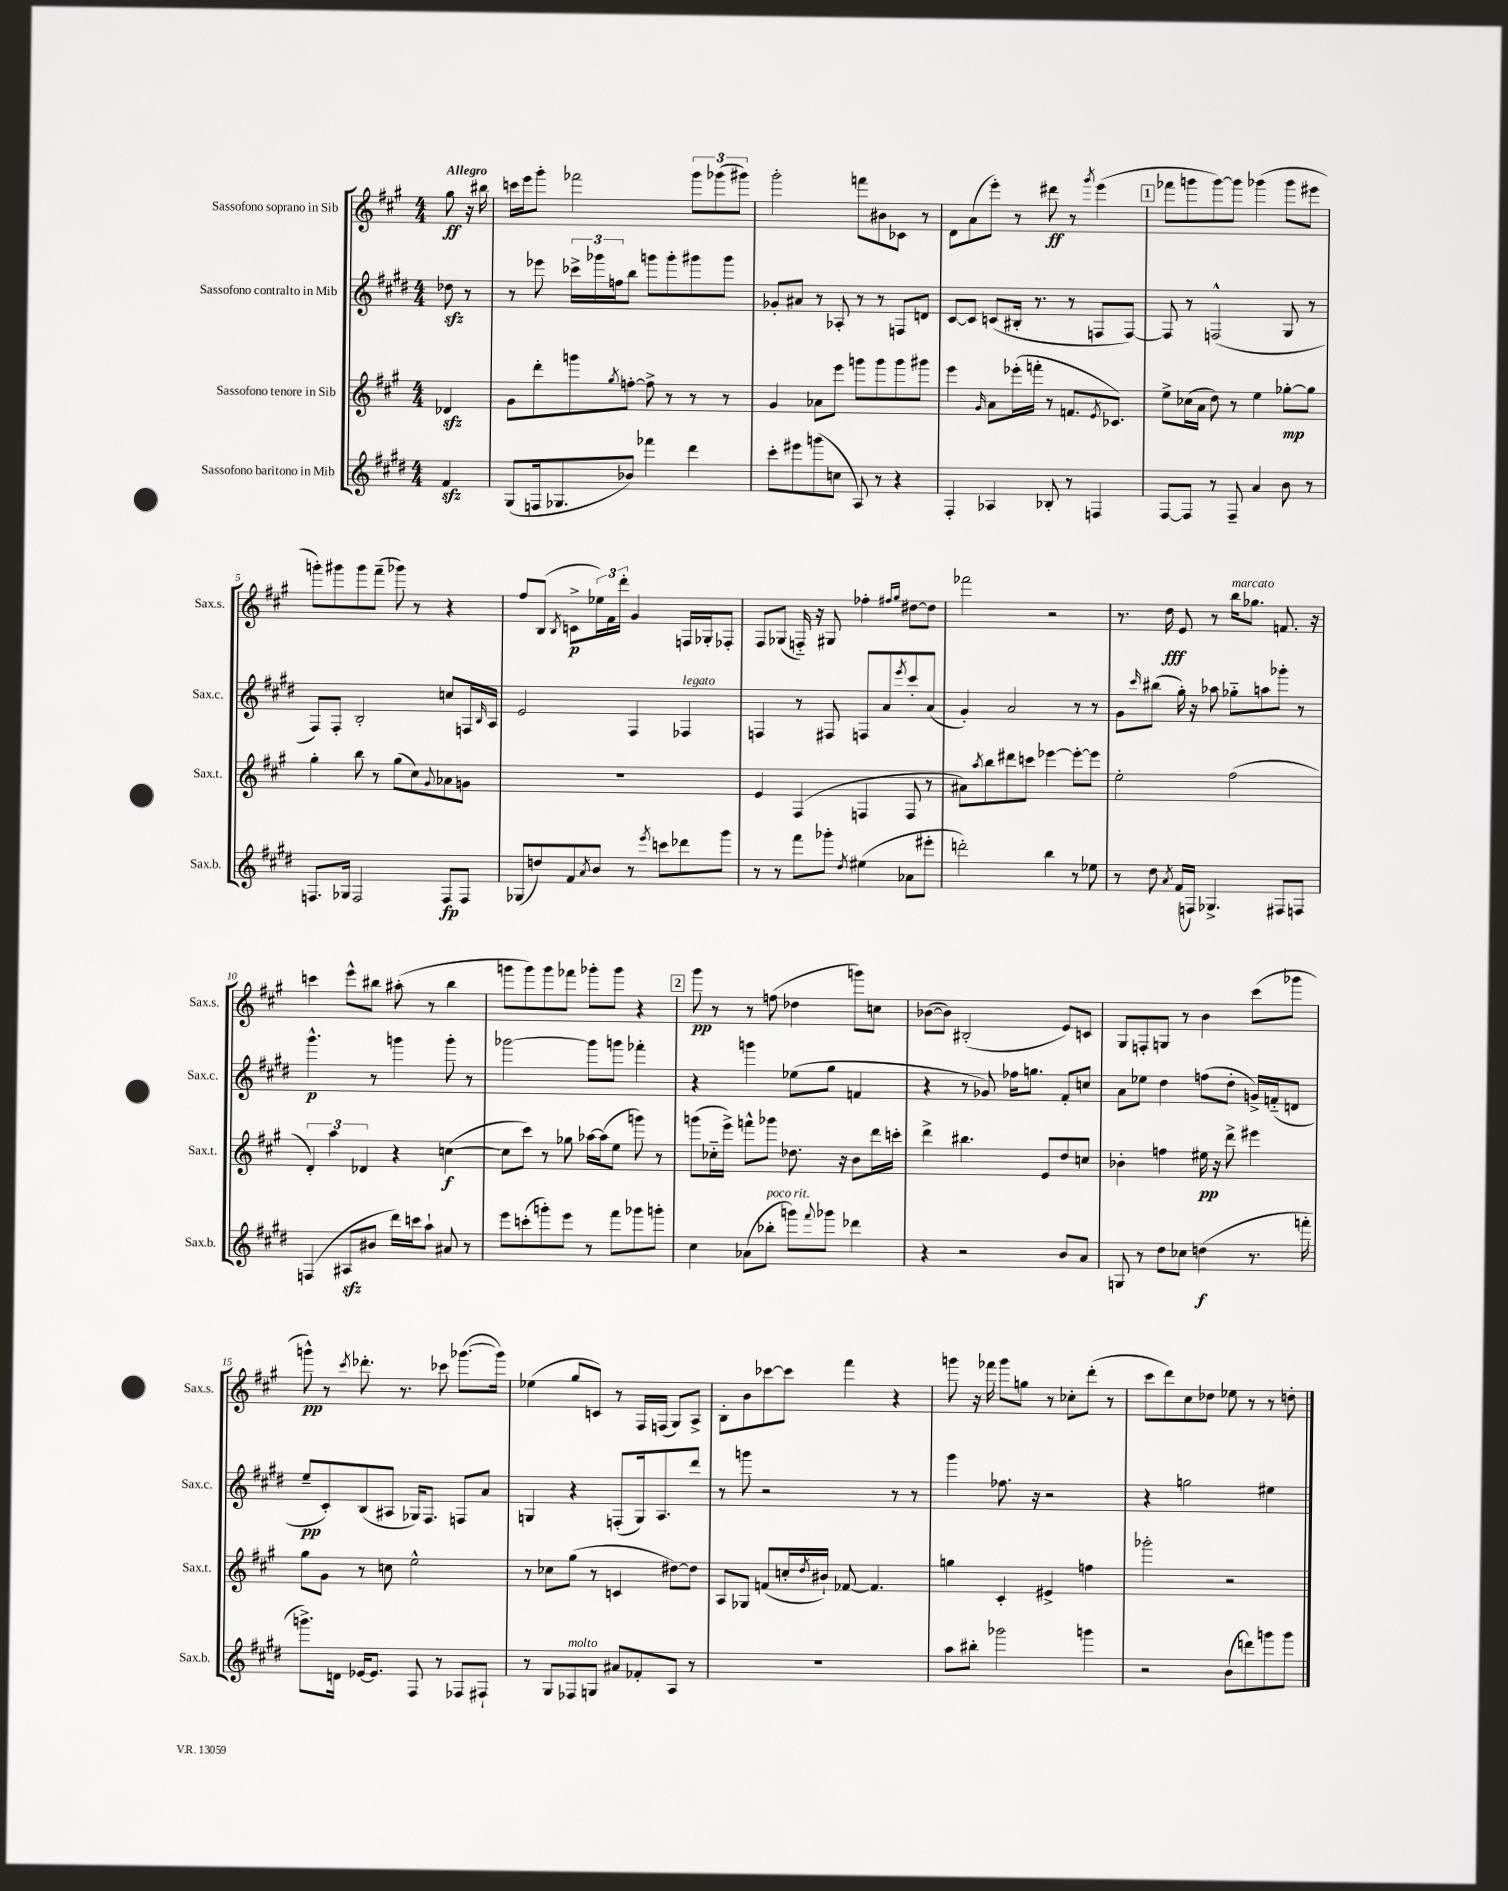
<<
\new StaffGroup <<
\new Staff = "s0" \with { instrumentName = "Sassofono soprano in Sib" shortInstrumentName = "Sax.s." } {
    \clef treble \key a \major \numericTimeSignature \time 4/4 \partial 4 \tempo "Allegro"
    gis''8\ff r16 bis''16 |
    c'''16 e'''16 gis'''8-. fes'''2 \tuplet 3/2 { gis'''8 ges'''8( gis'''8) } |
    gis'''2-. f'''8 bis'8 ces'8 r8 |
    d'8 a'8( e'''8-.) r8 dis'''8\ff r8 \acciaccatura { gis'''8 } e'''4( |
    \mark \markup { \box "1" } fes'''8 g'''8 g'''8~) g'''8 ges'''4( ges'''8 eis'''8 |
    g'''8-.) gis'''8 gis'''8 fis'''8--( ges'''8) r8 r4 |
    fis''8 b8( \acciaccatura { b8 } c'8->\p \tuplet 3/2 { ees''16) fis'16 d'''16-. } gis'4 f16 ges16-. fes8-. |
    fis8 ges8( f16-_) r16 gis8 fes''4-. \grace { fis''16 gis''16 } dis''8~ dis''8 |
    fes'''2 r2 |
    r8. d''16\fff e'8 r8 b''16^\markup { \italic "marcato" } ges''8. f'8. r16 |
    c'''4 e'''8-^ bis''8 ais''8-.( r8 bis''4 |
    g'''8 g'''8) g'''8 fes'''8 ges'''8-. ges'''8 r4 |
    \mark \markup { \box "2" } gis'''8\pp r8 r8 f''8( des''4 g'''8) c''8 |
    bes'8~( bes'8) bis2-.( e'8) c'8 |
    gis8 f8-. g8 r8 b'4 cis'''8( ges'''8 |
    g'''8-^\pp) r8 \acciaccatura { cis'''8 } des'''8.-. r8. ces'''8 ges'''8.~( ges'''16) |
    ees''4( gis''8 c'8) r8 fis16 f16( gis8) a8-> |
    b8-. b'8 ces'''8~ ces'''8 fis'''4 r4 |
    g'''8 r16 fes'''16 g'''8 g''8 r8 ces''8-. d'''8-.( r8 |
    cis'''8 d'''8) cis''8 des''8 ees''8 r8 r8 d''8-. \bar "|." |
}
\new Staff = "s1" \with { instrumentName = "Sassofono contralto in Mib" shortInstrumentName = "Sax.c." } {
    \clef treble \key e \major \numericTimeSignature \time 4/4 \partial 4
    des''8\sfz r8 |
    r8 ees'''8 \tuplet 3/2 { ces'''16-> ges'''16 f''16 } b''8 g'''8 g'''8-. gis'''8 gis'''8 |
    ges'8-. ais'8 r8 aes8-. r8 r8 f8 d'8 |
    cis'8~ cis'8 c'8( bis16-. r8. r8 f8 f8~) |
    \mark \markup { \box "1" } f8 r8 f2-^( gis8 r8 |
    fis8) fis8-. b2-. c''8 f16 \grace { b16 } a16 |
    e'2 fis4 fes4^\markup { \italic "legato" } |
    f4 r8 fis8 f8 a'8 \acciaccatura { e'''8 } cis'''8-. a'8( |
    gis'4-.) a'2 r8 r8 |
    gis'8 \grace { cis'''16 } bis''8( gis''16-.) r16 aes''8 ges''8-_ a''8 ges'''8-. r8 |
    gis'''4.-^\p r8 g'''4 g'''8-. r8 |
    ges'''2~ ges'''8 g'''8 fes'''4-. |
    \mark \markup { \box "2" } r4 g'''4 ees''8( gis''8 f'4 |
    r4 r8 ges'8) fes''16 g''8. fis'8-. c''8 |
    a'8 ees''8 dis''4 f''8( dis''8-. g'16->) f'16-_( d'8 |
    e''8--\pp cis'8-.) b8( ais8 ges16) fis8. f8 a'8 |
    g4 r4 f8-.( g16) a8. dis'''8 |
    r8 g'''8 r2 r8 r8 |
    gis'''4 fes''8. r16 r2 |
    r4 g''2 eis''4 \bar "|." |
}
\new Staff = "s2" \with { instrumentName = "Sassofono tenore in Sib" shortInstrumentName = "Sax.t." } {
    \clef treble \key a \major \numericTimeSignature \time 4/4 \partial 4
    des'4\sfz |
    gis'8 d'''8-. g'''8 \acciaccatura { gis''8 } f''8~-. f''8-> r8 r8 r8 |
    gis'4 aes'8 e'''8 g'''8 g'''8 g'''8 gis'''8 |
    e'''4 \grace { gis'16 } a'8 ees'''16-.( f'''16-. r8 f'8. \acciaccatura { e'8 } ces'8.) |
    \mark \markup { \box "1" } e''8-> ces''16( a'16 d''8) r8 e''4 ges''8~-.\mp ges''8 |
    gis''4-. b''8 r8 gis''8( cis''8) \appoggiatura { gis'8 } aes'8 g'8 |
    R1 |
    e'4 fis4( f4 f8 r8 |
    ais'8) \acciaccatura { a''8 } b''8 dis'''8 c'''8 ees'''4~ ees'''8~-. ees'''8 |
    e''2-. fis''2( |
    \tuplet 3/2 { d'4-.) a''4 des'4 } r4 c''4~\f( |
    c''8 cis'''8) r8 ges''8 aes''16~ aes''16( e''8 g'''8) r8 |
    \mark \markup { \box "2" } g'''8( ces''16-_ e'''16->) f'''8-^ ges'''8 des''8. r16 b'8 d'''16 c'''16-. |
    d'''4-> bis''4. e'8 d''8 c''8 |
    bes'4-. f''4 eis''16\pp r16 d'''8-> eis'''4 |
    gis''8 gis'8 r8 c''8 e''2-^ |
    r8 ces''8 gis''8( r8 c'4 dis''8~) dis''8 |
    a8 ges8 f'8( c''16-. \acciaccatura { d''8 } bis'16-!) fes'8~ fes'4. |
    g''4 cis'4-. eis'4-> f''4 |
    ges'''2-. r2 \bar "|." |
}
\new Staff = "s3" \with { instrumentName = "Sassofono baritono in Mib" shortInstrumentName = "Sax.b." } {
    \clef treble \key e \major \numericTimeSignature \time 4/4 \partial 4
    fis'4\sfz |
    gis8( f16 ges8. bes'8) fes'''4 dis'''4 |
    cis'''8-. eis'''8 g'''8( c''8 a8) r8 r4 |
    fis4-. aes4 bes8-. r8 f4 |
    \mark \markup { \box "1" } fis8~ fis8 r8 fis8-- a'4 b'8 r8 |
    f8. ges16 f2 f8\fp f8 |
    ges8( d''8) fis'8 \acciaccatura { a'8 } b'8 r8 \acciaccatura { e'''8 } c'''8 des'''8 gis'''8 |
    r8 r8 fis'''8 ges'''8-. \acciaccatura { dis''8 } eis''4( aes'8 eis'''8-. |
    d'''2-.) b''4 r8 ees''8 |
    r8 dis''8 \acciaccatura { a'8 } fis'16( f16) ges4.-> fis8 f8 |
    f4( ais8\sfz bis'8 dis'''16) c'''16 a''8-! ais'8 r8 |
    e'''8 c'''8-.( g'''8-.) e'''8 r8 fis'''8 ges'''8 g'''8-. |
    \mark \markup { \box "2" } cis''4 aes'8( bes''8-.^\markup { \italic "poco rit." } g'''8) \appoggiatura { fis'''8 } ges'''8 des'''4 |
    r4 r2 b'8 a'8 |
    g8 r8 dis''8 ces''8 d''4\f( r8. f'''16-. |
    g'''8.->) d'16 ees'16~ ees'8. fis8 r8 fes8 fis8-! |
    r8 gis8 fes8^\markup { \italic "molto" } g8 ais'8 fes'8-. a8 r8 |
    R1 |
    a''8 bis''8-. ges'''2 g'''4 |
    r2 b'8( d'''8) g'''8 g'''8 \bar "|." |
}
>>
>>
